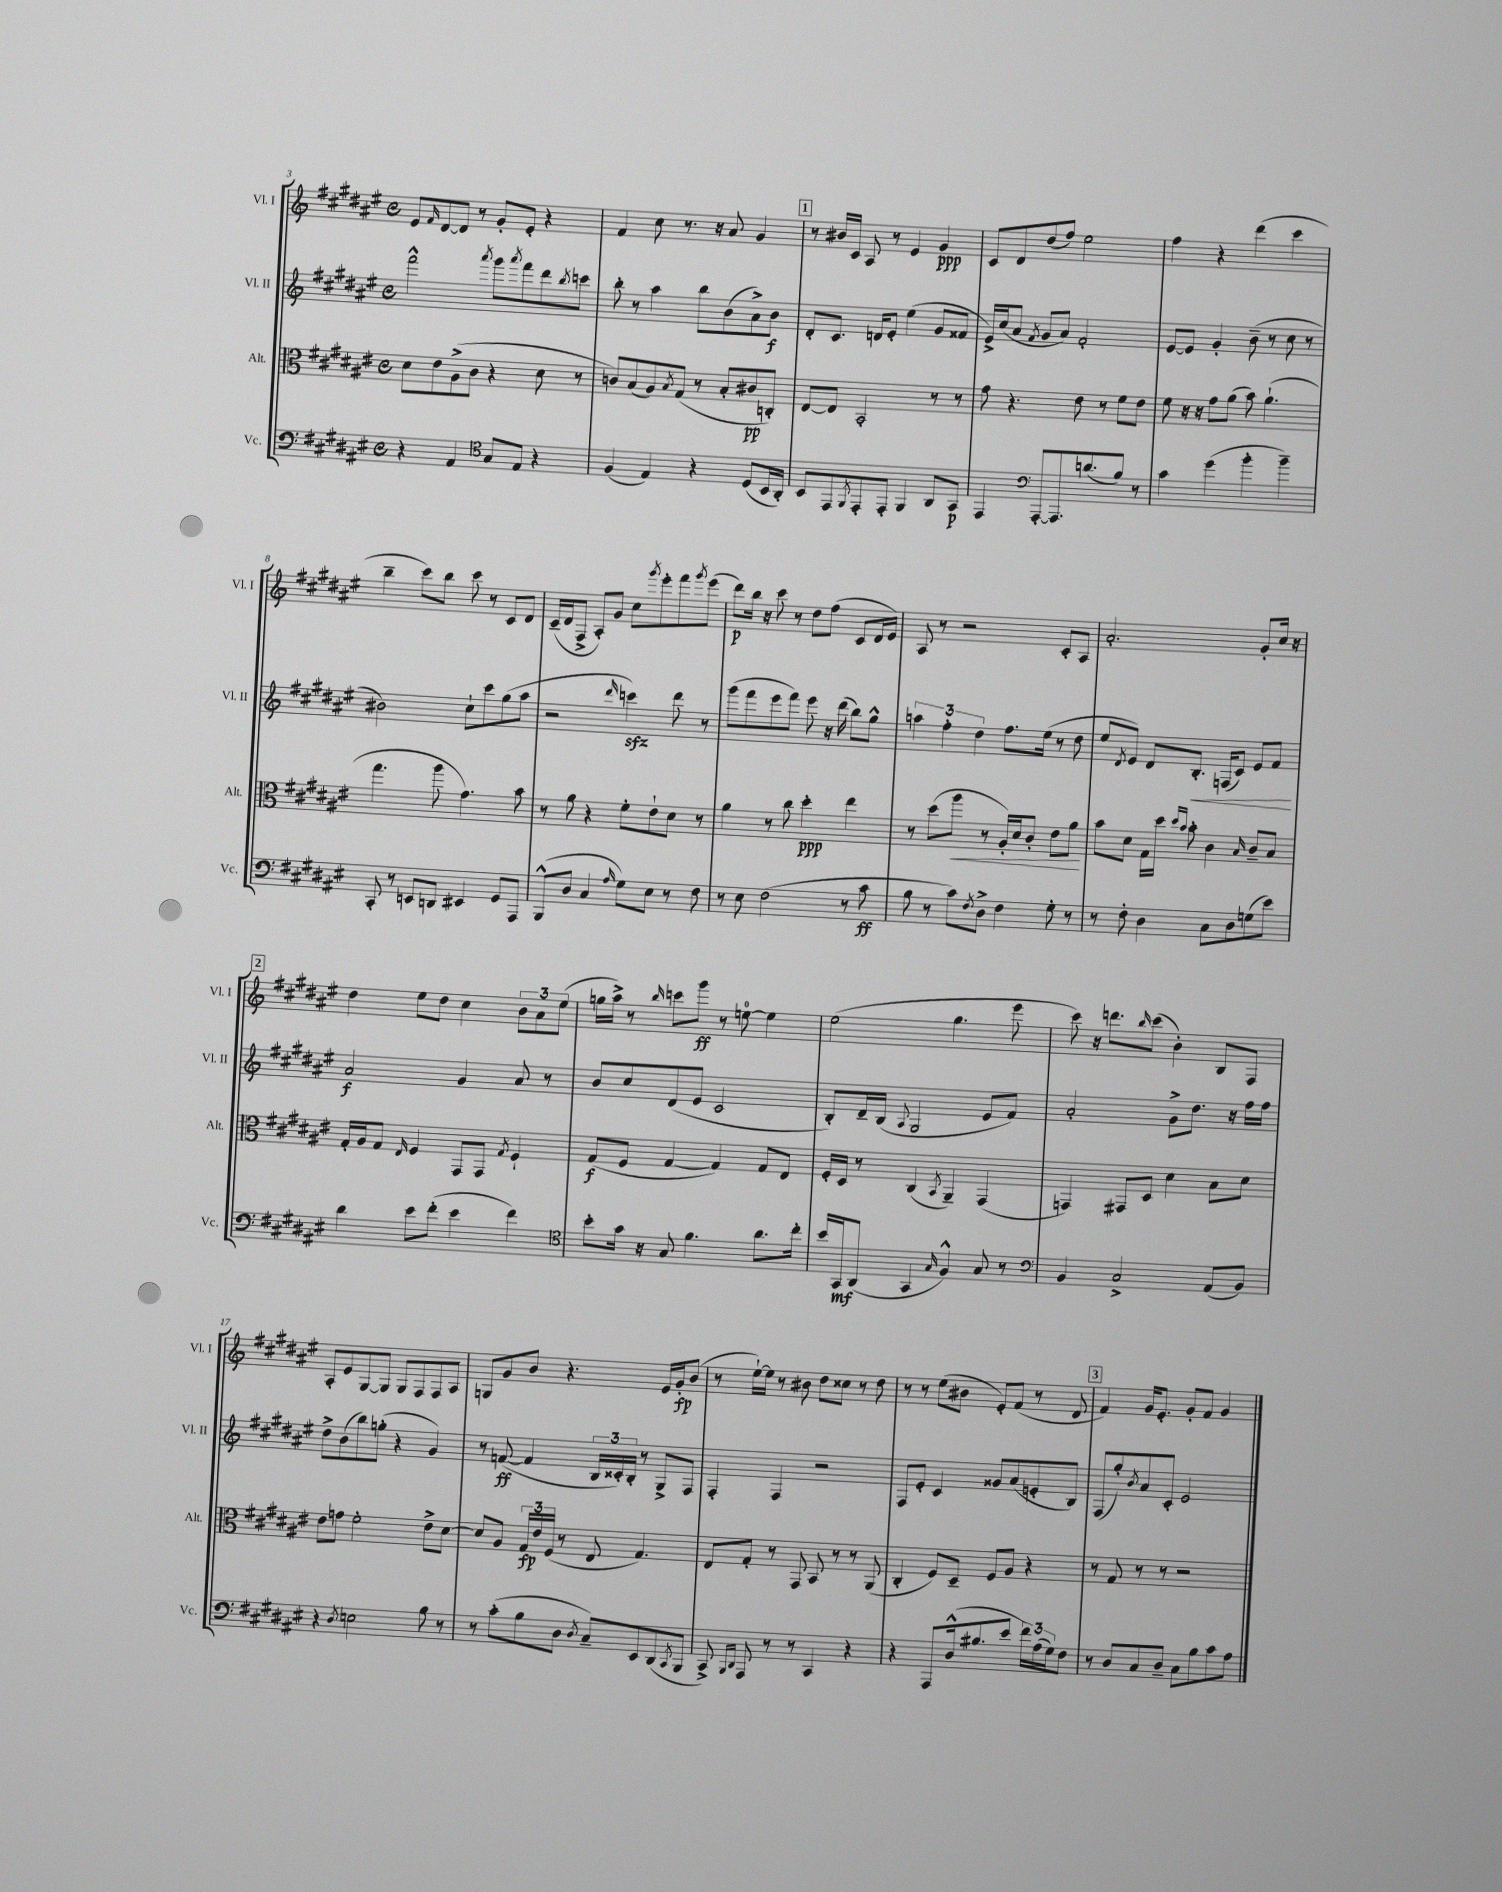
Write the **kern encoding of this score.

**kern	**kern	**kern	**kern
*staff4	*staff3	*staff2	*staff1
*clefF4	*clefC3	*clefG2	*clefG2
*k[f#c#g#d#a#e#]	*k[f#c#g#d#a#e#]	*k[f#c#g#d#a#e#]	*k[f#c#g#d#a#e#]
*M4/4	*M4/4	*M4/4	*M4/4
*met(c)	*met(c)	*met(c)	*met(c)
4r	8d#\L	2fff#^^\	8e#/L
.	.	.	16qqf#/
.	8e#\	.	[8d#/
4AA#/	(8A#^\	.	8d#/]J
.	8c#\J	.	8r
*clefC4	*	*	*
.	.	8qaaa#/	.
8G#/L	4r	8ggg#\L	8g#'/L
.	.	8qaaa#/	.
8E#/J	.	8fff#\	8e#'/J
4r	8d#\	8ddd#\	4r
.	.	8qbb/	.
.	8r	8ccc\J	.
=	=	=	=
(4F#/	8c/L)	8bb'\	4f#/
.	(8B/	8r	.
4E#/)	8A#/)	4aa#\	8cc#\
.	8qB/	.	.
.	(8G#/J	.	8.r
4r	8r	8bb\L	.
.	.	.	16r
.	8B'/L	(8b\	8a#/
(8D#/L	8c#/	8a#^\)	4g#/
16BB/L	8C'/J)	8b\J	.
16AA#'/JJ)	.	.	.
=	=	=	=
8BB/L	[8E#/L	8d#'/L	8r
8EE#/	8E#/]J	8.c#/J	16b#/LL
.	.	.	16c#/JJ
8qFF#/	.	.	.
8EE#'/	2BB'/	.	8A#/
.	.	16d/LK	.
8EE#'/J	.	8e#'/J	8r
4FF#/	.	(4ee#\	4e#/
8AA#/L	8r	8g#/L	4g#/
8GG#/J	8r	8f##/J	.
=	=	=	=
4EE#/	8g#\	16e#^/LL)	8c#/L
.	.	(16cc#/J	.
.	4.r	8a#/J	8d#/
*clefF4	*	*	*
.	.	8qf#/	.
[8AAA#'/L	.	8g#/L	(8dd#/
8.AAA#/]	.	8a#/J)	8ff#/J)
.	8e#\	2f#'/	2ee#\
(8.d/	.	.	.
.	8r	.	.
8B/J)	8f#\L	.	.
8r	8e#\J	.	.
=	=	=	=
4c#\	8f#\	[8e#/L	4ff#\
.	16r	8e#/]J	.
.	16r	.	.
(4g#\	8g#\L	4g#'/	4r
.	(8a#\J	.	.
4b'\	8b\)	(8b~\	(4ddd#\
.	(4.a#`\	8r	.
4b~\)	.	8cc#\	4ccc#\
.	.	8r	.
=	=	=	=
8CC#'/	4.gg#\	2b#\)	4bb~\
8r	.	.	.
8EE/L	.	.	8ccc#\L)
8DD/J	8aa#\	.	8bb\J
4EE#/	4.g#\)	8cc#`\L	8ccc#\
.	.	8ccc#\	8r
8GG#/L	.	(8gg#\	8c#/L
8AAA#/J	8b\	8aa#\J	8d#/J
=	=	=	=
(8BBB^^/L	8r	2r	(16c#~/LL
.	.	.	16d#/J
8D#/J	8a#\	.	8F#^/J
4C#/	4r	.	8A#'/L)
.	.	.	8g#/J
16qqA#/	.	16qqddd#/	.
8G#\L)	8f#'\L	4ccc\)	8cc#\L
.	.	.	8qggg#/
8E#\J	8e#`\	.	8eee#'\
8r	8d#\J	8ddd#\	8fff#\
.	.	.	8qggg#/
8F#\	8r	8r	(8eee#\J
=	=	=	=
8r	4a#\	(8ggg#\L	8ddd#\L)
8E#\	.	8fff#\	16bb\Jk
.	.	.	16r
(2F#\	8r	8eee#\	8ccc#\
.	8cc#\	8fff#\J)	8r
.	4dd#'\	8eee#\	8dd#\L
.	.	16r	(8ff#\J
.	.	(16ddd#\	.
8r	4ee#\	8bb\L)	8c#/L
8c#\	.	8gg#^^\J	16d#/L
.	.	.	16e#/JJ)
=	=	=	=
8B\	8r	6aa\	8A#/
8r	(8dd#\L	.	8r
.	.	6ff#'\	.
8c#\L)	8aa#\J	.	2r
.	.	6dd#\	.
8qF#/	.	.	.
8D#^\J	8r	.	.
4F#\	16A#'/LL)	8.ff#\L	.
.	16d#/J	.	.
.	8c#'/J	.	.
.	.	(16ee#\Jk	.
8G#'\	8e#\L	8r	8c#'/L
8r	8a#\J	8dd#\	8A#/J
=	=	=	=
8r	8b\L	8ee#/L	2.a#'/
.	.	8qd#/	.
8F#'\	8d#\J	8e#/J)	.
4D#\	16G#\LL	8d#/L	.
.	16dd#\JJ	.	.
.	16qqdd#/LL	.	.
.	16qqb/JJ	.	.
.	8b'\	8.B'/J	.
8C#\L	4c#\	.	.
.	.	(16F/LK	.
8D#\	.	8c#/J)	.
.	16qqB/	.	.
(8G\	8c#~/L	8e#/L	8g#'/L
8e#\J)	8B/J	8f#/J	16cc#/Jk
.	.	.	16r
=	=	=	=
4d#\	16G#'/LL	2a#/	4dd#\
.	16A#/J	.	.
.	8G#/J	.	.
.	16qqE#/	.	.
8e#\L	4F#/	.	8ee#\L
(8f#'\J	.	.	8dd#\J
4e#\	8GG#/L	4g#/	4cc#\
.	8GG#/J	.	.
.	8qG#/	.	.
4f#\)	4F#`/	8a#/	12b\L
.	.	.	12a#\
.	.	8r	.
.	.	.	(12ee#\J
=	=	=	=
*clefC4	*	*	*
8b'\L	(8G#/L	8b/L	16gg\LL
.	.	.	16aa#^\JJ)
16g#\Jk	8F#/J	8cc#/	8r
16r	.	.	.
.	.	.	16qqbb/
8G#/	[4G#/	(8d#/	8ccc\L
4.f#\	.	8e#/J	8ggg#\J
.	4G#/])	2c#/	8r
.	.	.	[8ee\
8.a#\L	8G#/L	.	4ee\]
.	8E#/J	.	.
16cc#'\Jk	.	.	.
=	=	=	=
16b/LL	16F#'/LL	8B'/L)	(2ee#\
16GG#/J	16D#/JJ	.	.
(8AA#/J	8r	16d#~/L	.
.	.	(16B/JJ	.
.	.	8qqA#/	.
4GG#/	(4C#/	2G#/	.
16qqG#/	8qBB/	.	.
4F#^^/)	4AA#~/)	.	4.gg#\
8G#/	(4GG#/	8e#/L	.
8r	.	8f#/J)	8eee#\
=	=	=	=
*clefF4	*	*	*
4BB/	4GG/)	2a#'/	8ccc#\)
.	.	.	16r
.	.	.	8.ddd\L
2C#^/	8GG#/L	.	.
.	.	.	16qqbb/
.	8D#/J	.	(8ccc#\J
.	4d#\	8g#^\L	4b'\)
.	.	8.dd#\J	.
(8AA#/L	8B\L	.	8B/L
.	.	16r	.
8BB/J)	8d#\J	16ff#\LL	8F#/J
.	.	16ff#\JJ	.
=	=	=	=
4r	8e#\L	8dd#^\L	8A#'/L
.	8g\J	(8b\	8e#/
8qD#/	.	.	.
2E\	2f#'\	8bb\)	[8G#/
.	.	(8gg'\J	8G#/]J
.	.	4r	8G#/L
.	.	.	8F#/
8B\	8e#^\L	4g#/)	8F#/
8r	[8d#\J	.	8A#/J
=	=	=	=
8r	8d#/]L	8r	8G/L
(8c#'\L	8A#/J	([8f/	8g#/
8B\	24G#/LL	4f/]	8b/J
.	24e#/	.	.
.	(24F#/JJ	.	.
8D#\J	8r	.	4.r
8qD#/	.	.	.
8C#~/L)	8E#/	24B/LL	.
.	.	24c##'/)	.
.	.	24B'/JJ	.
8EE#/	4.G#/)	8r	.
(8DD#/	.	8G#^/L	16e#/LL
.	.	.	16g#'/J
8qCC#/	.	.	.
8BBB/J	.	8F#/J	(8b/J
=	=	=	=
8CC#^/)	8E#/L	4F#'/	8r
16qqBBB/LL	.	.	.
16qqDD#/JJ	.	.	.
8AAA#/	8G#'/J	.	[16ee#`\LL)
.	.	.	16ee#\]JJ
8r	8r	4F#/	8r
8r	8GG#/	.	8b#\
4CC#/	8BB/	2r	8dd#\L
.	8r	.	8cc##\J
4r	8r	.	8r
.	(8AA#/	.	8dd#\
=	=	=	=
4r	4C#'/	8F#/L	8r
.	.	8e#'/J	8r
8AAA#/L	8F#/L)	4c#/	(8ee#\L
(16D#^^/k	8D#~/J	.	8b#\J
8.B#/	.	.	.
.	8F#/L	8g##/L	8e#'/L)
8e#/J	8A#/J	(8a#/	(8f#/J
24f#\LL)	4r	8e'/	8r
(24A#\	.	.	.
24G#\J)	.	.	.
8F#\J	.	8B/J)	8d#/
=	=	=	=
8r	8r	(8F#/L	4f#/)
8D#/L	8G#/	8gg#'/)	.
.	.	8qb/	.
8C#/	8r	8a#/	16g#/LK
.	.	.	8.e#'/J
8D#~/J	8r	8c#'/J	.
8C#\L	2r	2e#/	8g#'/L
8B\	.	.	8f#/J
8c#\	.	.	4g#/
8A#\J	.	.	.
==	==	==	==
*-	*-	*-	*-
